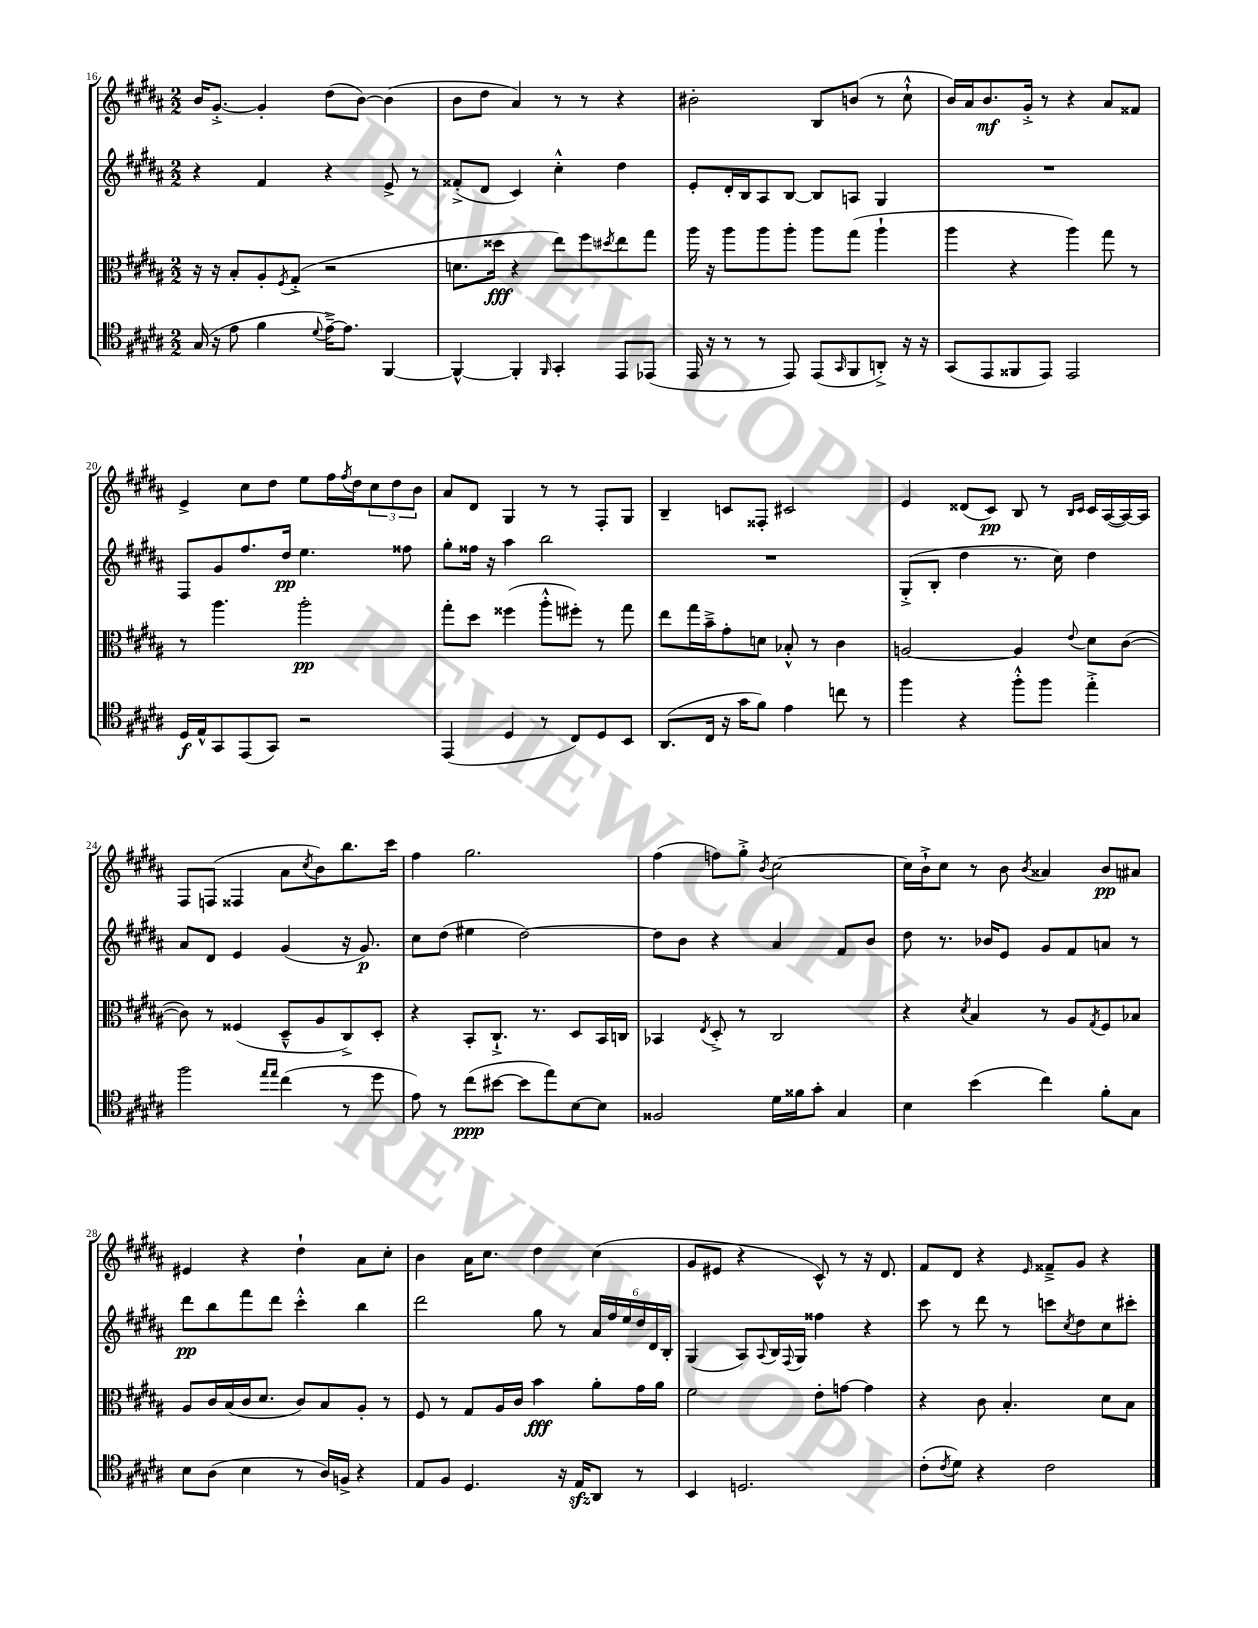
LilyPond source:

<<
\new StaffGroup <<
\new Staff = "s0" {
    \clef treble \key b \major \numericTimeSignature \time 2/2
    b'16 gis'8.~-.-> gis'4-. dis''8( b'8~) b'4( |
    b'8 dis''8 ais'4) r8 r8 r4 |
    bis'2-. b8 b'8( r8 cis''8-!-^ |
    b'16) ais'16 b'8.\mf gis'16-.-> r8 r4 ais'8 fisis'8 |
    e'4-> cis''8 dis''8 e''8 fis''16 \acciaccatura { fis''8 } dis''16 \tuplet 3/2 { cis''8 dis''8 b'8 } |
    ais'8 dis'8 gis4 r8 r8 fis8-. gis8 |
    b4-- c'8 fisis8-. cis'2 |
    e'4 disis'8( cis'8\pp) b8 r8 \grace { b16 cis'16 } cis'16 ais16~( ais16~) ais16 |
    fis8 f8( fisis4 ais'8 \acciaccatura { cis''8 } b'8) b''8. cis'''16 |
    fis''4 gis''2. |
    fis''4( f''8) gis''8-.-> \acciaccatura { b'8 } cis''2~ |
    cis''16 b'16-!-> cis''8 r8 b'8 \acciaccatura { b'8 } aisis'4 b'8\pp ais'8 |
    eis'4 r4 dis''4-! ais'8 cis''8-. |
    b'4 ais'16 cis''8. dis''4 cis''4( |
    gis'8 eis'8 r4 cis'8-^) r8 r16 dis'8. |
    fis'8 dis'8 r4 \grace { e'16 } fisis'8---> gis'8 r4 \bar "|." |
}
\new Staff = "s1" {
    \clef treble \key b \major \numericTimeSignature \time 2/2
    r4 fis'4 r4 e'8-> r8 |
    fisis'8-.->( dis'8 cis'4) cis''4-.-^ dis''4 |
    e'8-. dis'16-. b16 ais8 b8~ b8 a8 gis4 |
    R1 |
    fis8 gis'8 fis''8. dis''16\pp e''4. fisis''8 |
    gis''8-. fisis''16 r16 ais''4 b''2 |
    R1 |
    gis8-.->( b8-. dis''4 r8. cis''16) dis''4 |
    ais'8 dis'8 e'4 gis'4( r16 gis'8.\p) |
    cis''8 dis''8( eis''4 dis''2~) |
    dis''8 b'8 r4 ais'4 fis'8 b'8 |
    dis''8 r8. bes'16 e'8 gis'8 fis'8 a'8 r8 |
    dis'''8\pp b''8 fis'''8 dis'''8 cis'''4-.-^ b''4 |
    dis'''2 gis''8 r8 \tuplet 6/4 { ais'16 fis''16 e''16 dis''16 dis'16 b16-. } |
    gis4( ais8) \appoggiatura { ais8 } b16 \appoggiatura { fis8 } gis16 fisis''4 r4 |
    cis'''8 r8 dis'''8 r8 c'''8 \acciaccatura { cis''8 } dis''8 cis''8 cis'''8-. \bar "|." |
}
\new Staff = "s2" {
    \clef alto \key b \major \numericTimeSignature \time 2/2
    r16 r16 b8-. ais8-. \acciaccatura { fis8 } gis8-.->( r2 |
    d'8. disis''16\fff r4 e''8) fis''8 \acciaccatura { dis''8 } e''8 gis''8 |
    ais''16 r16 ais''8 ais''8 ais''8-. ais''8 gis''8( ais''4-! |
    ais''4 r4 ais''4) gis''8 r8 |
    r8 ais''4. ais''2-.\pp |
    gis''8-. dis''8 fisis''4( ais''8-.-^ fis''8-.) r8 gis''8 |
    e''8 gis''16 b'16---> gis'8-. d'8 bes8-.-^ r8 cis'4 |
    a2~ a4 \appoggiatura { e'8 } dis'8 cis'8~( |
    cis'8) r8 fisis4( dis8---^ ais8 cis8->) dis8-. |
    r4 b,8-. cis8.-!-> r8. dis8 b,16 c16 |
    bes,4 \acciaccatura { e8 } dis8-.-> r8 cis2 |
    r4 \acciaccatura { dis'8 } b4 r8 ais8 \acciaccatura { gis8 } fis8 bes8 |
    ais8 cis'16 b16( cis'16 dis'8. cis'8) b8 ais8-. r8 |
    fis8 r8 gis8 ais16 cis'16 b'4\fff ais'8-. gis'16 ais'16 |
    fis'2 e'8-. g'8~ g'4 |
    r4 cis'8 b4.-. dis'8 b8 \bar "|." |
}
\new Staff = "s3" {
    \clef tenor \key b \major \numericTimeSignature \time 2/2
    gis16( r16 e'8 fis'4 \appoggiatura { dis'8 } e'16~--->) e'8. fis,4~ |
    fis,4~-^ fis,4-. \grace { fis,16 } gis,4-. e,8 ees,8( |
    e,16 r16 r8 r8 e,8) e,8( \grace { gis,16 } fis,8 a,8-.->) r16 r16 |
    gis,8( e,8 fisis,8 e,8) e,2 |
    dis16\f e16-^ gis,8 e,8( gis,8) r2 |
    e,4( dis4 r8 cis8) dis8 b,8 |
    ais,8.( cis16 r16 gis'16 fis'8) e'4 c''8 r8 |
    fis''4 r4 fis''8-.-^ fis''8 e''4-.-> |
    fis''2 \grace { e''16 e''16 } cis''4( r8 dis''8 |
    e'8) r8 cis''8\ppp( bis'8~ bis'8 e''8) b8~ b8 |
    fisis2 dis'16 fisis'16 gis'8-. gis4 |
    b4 b'4( cis''4) fis'8-. gis8 |
    b8 ais8( b4 r8 ais16) f16-> r4 |
    e8 fis8 dis4. r16 e16\sfz ais,8 r8 |
    b,4 d2. |
    cis'8-.( \acciaccatura { cis'8 } dis'8) r4 cis'2 \bar "|." |
}
>>
>>
\layout { \context { \Score currentBarNumber = #16 } }
